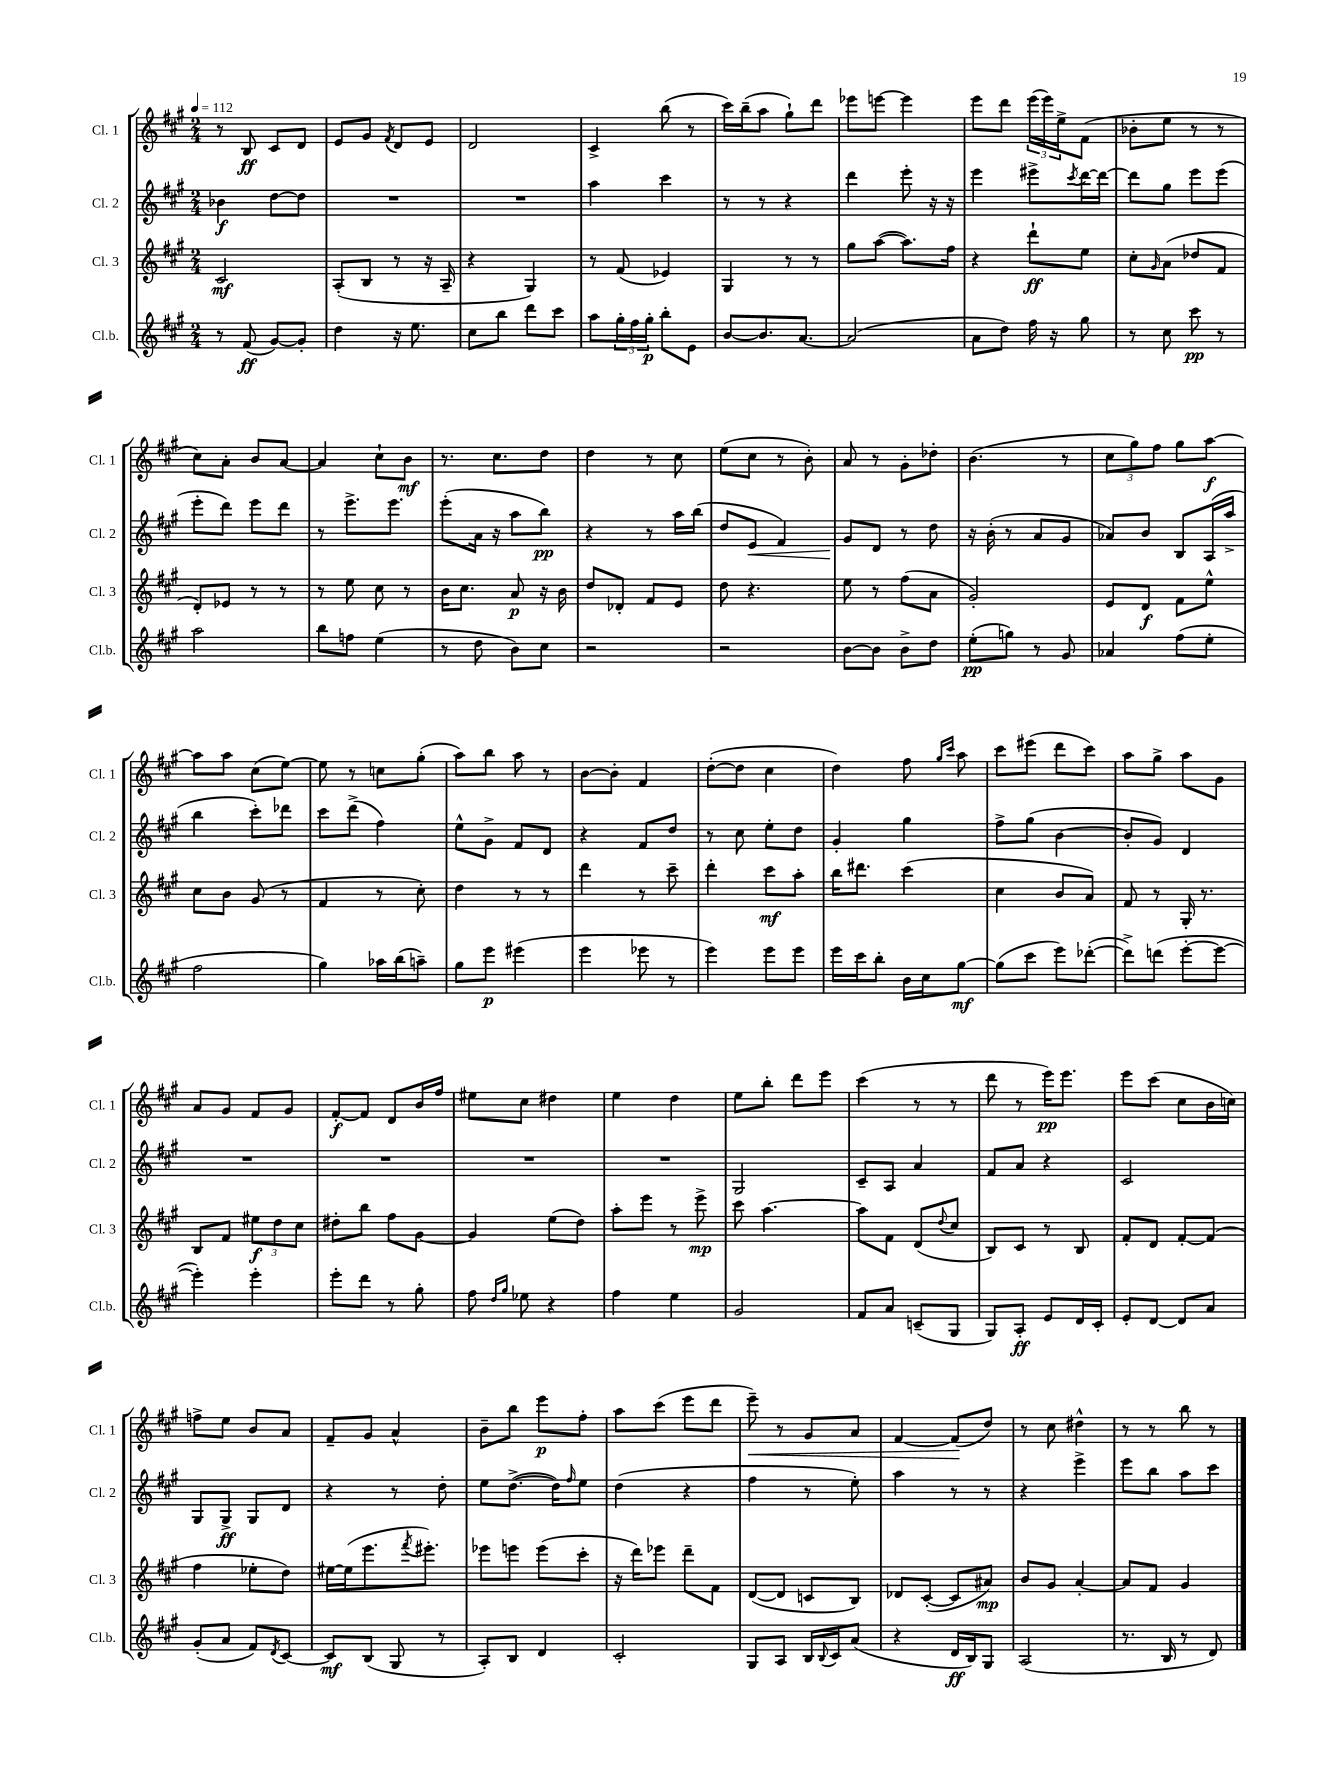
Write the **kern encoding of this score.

**kern	**dynam	**kern	**dynam	**kern	**dynam	**kern	**dynam
*part4	*part4	*part3	*part3	*part2	*part2	*part1	*part1
*staff4	*staff4	*staff3	*staff3	*staff2	*staff2	*staff1	*staff1
*I"Cl.b.	*	*I"Cl. 3	*	*I"Cl. 2	*	*I"Cl. 1	*
*I'Cl.b.	*	*I'Cl. 3	*	*I'Cl. 2	*	*I'Cl. 1	*
*clefG2	*	*clefG2	*	*clefG2	*	*clefG2	*
*k[f#c#g#]	*	*k[f#c#g#]	*	*k[f#c#g#]	*	*k[f#c#g#]	*
*M2/4	*	*M2/4	*	*M2/4	*	*M2/4	*
*MM112	*	*MM112	*	*MM112	*	*MM112	*
=1	=1	=1	=1	=1	=1	=1	=1
8r	.	2c#/	mf	4b-X\	f	8r	.
(8f#/	ff	.	.	.	.	8B/	ff
[8g#/L)	.	.	.	[8dd\L	.	8c#/L	.
8g#'/J]	.	.	.	8dd\J]	.	8d/J	.
=2	=2	=2	=2	=2	=2	=2	=2
4dd\	.	(8A'/L	.	2r	.	8e/L	.
.	.	8B/J	.	.	.	8g#/J	.
.	.	.	.	.	.	8qf#/	.
16r	.	8r	.	.	.	8d/L	.
8.ee\	.	.	.	.	.	.	.
.	.	16r	.	.	.	8e/J	.
.	.	16A~/	.	.	.	.	.
=3	=3	=3	=3	=3	=3	=3	=3
8cc#\L	.	4r	.	2r	.	2d/	.
8bb\J	.	.	.	.	.	.	.
8ddd\L	.	4G#/)	.	.	.	.	.
8ccc#\J	.	.	.	.	.	.	.
=4	=4	=4	=4	=4	=4	=4	=4
8aa\L	.	8r	.	4aa\	.	4c#^/	.
24gg#'\L	.	(8f#/	.	.	.	.	.
24ff#\	.	.	.	.	.	.	.
24gg#'\JJ	p	.	.	.	.	.	.
8bb'\L	.	4e-X/)	.	4ccc#\	.	(8bb\	.
8e\J	.	.	.	.	.	8r	.
=5	=5	=5	=5	=5	=5	=5	=5
[8b/L	.	4G#/	.	8r	.	16ccc#\LL)	.
.	.	.	.	.	.	(16bb~\J	.
8.b/]	.	.	.	8r	.	8aa\J	.
.	.	8r	.	4r	.	8gg#`\L)	.
[8.a/J	.	.	.	.	.	.	.
.	.	8r	.	.	.	8ddd\J	.
=6	=6	=6	=6	=6	=6	=6	=6
(2a/]	.	8gg#\L	.	4ddd\	.	8eee-X\L	.
.	.	([8aa\J	.	.	.	[8eeen\J	.
.	.	8.aa\L])	.	8eee'\	.	4eee\]	.
.	.	.	.	16r	.	.	.
.	.	16ff#\Jk	.	16r	.	.	.
=7	=7	=7	=7	=7	=7	=7	=7
8a\L	.	4r	.	4eee\	.	8eee\L	.
8dd\J)	.	.	.	.	.	8ddd\J	.
16ff#\	.	8ddd`\L	ff	8eee#X^\L	.	(24eee\LL	.
.	.	.	.	.	.	24eee\)	.
16r	.	.	.	.	.	.	.
.	.	.	.	.	.	24ee^\J	.
.	.	.	.	8qccc#/	.	.	.
8gg#\	.	8ee\J	.	[16ddd\L	.	(8f#\J	.
.	.	.	.	16ddd\JJ_	.	.	.
=8	=8	=8	=8	=8	=8	=8	=8
8r	.	8cc#'\L	.	8ddd\L]	.	8b-X'\L	.
.	.	16qqg#/	.	.	.	.	.
8cc#\	.	(8a\J	.	8gg#\J	.	8ee\J	.
8ccc#\	pp	8dd-X/L	.	8eee\L	.	8r	.
8r	.	8f#/J	.	(8eee\J	.	8r	.
!!LO:LB:g=z
=9	=9	=9	=9	=9	=9	=9	=9
2aa\	.	8d'/L)	.	8eee'\L	.	8cc#\L)	.
.	.	8e-X/J	.	8ddd\J)	.	8a'\J	.
.	.	8r	.	8eee\L	.	8b/L	.
.	.	8r	.	8ddd\J	.	[8a/J	.
=10	=10	=10	=10	=10	=10	=10	=10
8bb\L	.	8r	.	8r	.	4a/]	.
8ffn\J	.	8ee\	.	8.eee^\L	.	.	.
(4ee\	.	8cc#\	.	.	.	8cc#`\L	.
.	.	.	.	8.eee\J	.	.	.
.	.	8r	.	.	.	8b\J	mf
=11	=11	=11	=11	=11	=11	=11	=11
8r	.	16b\KL	.	(8eee'\L	.	8.r	.
.	.	8.cc#\J	.	.	.	.	.
8dd\	.	.	.	16a\Jk	.	.	.
.	.	.	.	16r	.	8.cc#\L	.
8b\L)	.	8a/	p	8aa\L	.	.	.
8cc#\J	.	16r	.	8bb\J)	pp	8dd\J	.
.	.	16b\	.	.	.	.	.
=12	=12	=12	=12	=12	=12	=12	=12
2r	.	8dd/L	.	4r	.	4dd\	.
.	.	8d-X'/J	.	.	.	.	.
.	.	8f#/L	.	8r	.	8r	.
.	.	8e/J	.	16aa\LL	.	8cc#\	.
.	.	.	.	(16bb\JJ	.	.	.
=13	=13	=13	=13	=13	=13	=13	=13
2r	.	8dd\	.	8dd/L	.	(8ee\L	.
!	!	!	!	!	!LO:HP:b	!	!
.	.	4.r	.	8e/J	<	8cc#\J	.
.	.	.	.	4f#/)	.	8r	.
.	.	.	.	.	.	8b'\)	.
=14	=14	=14	=14	=14	=14	=14	=14
[8b\L	.	8ee\	.	8g#/L	.	8a/	.
8b\J]	.	8r	.	8d/J	[	8r	.
8b^\L	.	(8ff#\L	.	8r	.	8g#'\L	.
8dd\J	.	8a\J	.	8dd\	.	8dd-X'\J	.
=15	=15	=15	=15	=15	=15	=15	=15
(8ee'\L	pp	2g#'/)	.	16r	.	(4.b\	.
.	.	.	.	(16b'\	.	.	.
8ggn\J)	.	.	.	8r	.	.	.
8r	.	.	.	8a/L	.	.	.
8g#/	.	.	.	8g#/J	.	8r	.
=16	=16	=16	=16	=16	=16	=16	=16
4a-X/	.	8e/L	.	8a-X/L)	.	12cc#\L	.
.	.	.	.	.	.	12gg#\)	.
.	.	8d/J	f	8b/J	.	.	.
.	.	.	.	.	.	12ff#\J	.
(8ff#\L	.	8f#\L	.	8B/L	.	8gg#\L	.
8ee'\J	.	8ee^^\J	.	(16A/L	.	[8aa\J	f
.	.	.	.	16aa^/JJ	.	.	.
!!LO:LB:g=z
=17	=17	=17	=17	=17	=17	=17	=17
2ff#\	.	8cc#\L	.	4bb\	.	8aa\L]	.
.	.	8b\J	.	.	.	8aa\J	.
.	.	(8g#/	.	8ccc#'\L)	.	(8cc#\L	.
.	.	8r	.	8ddd-X\J	.	[8ee\J)	.
=18	=18	=18	=18	=18	=18	=18	=18
4gg#\)	.	4f#/	.	8ccc#\L	.	8ee\]	.
.	.	.	.	(8ddd^\J	.	8r	.
16aa-X\LL	.	8r	.	4ff#\)	.	8ccn\L	.
(16bb\J	.	.	.	.	.	.	.
8aan~\J)	.	8cc#'\)	.	.	.	(8gg#'\J	.
=19	=19	=19	=19	=19	=19	=19	=19
8gg#\L	.	4dd\	.	8ee^^\L	.	8aa\L)	.
8eee\J	p	.	.	8g#^\J	.	8bb\J	.
(4eee#X\	.	8r	.	8f#/L	.	8aa\	.
.	.	8r	.	8d/J	.	8r	.
=20	=20	=20	=20	=20	=20	=20	=20
4eee\	.	4ddd\	.	4r	.	[8b\L	.
.	.	.	.	.	.	8b'\J]	.
8eee-X\	.	8r	.	8f#/L	.	4f#/	.
8r	.	8ccc#~\	.	8dd/J	.	.	.
=21	=21	=21	=21	=21	=21	=21	=21
4eee\)	.	4ddd'\	.	8r	.	([8dd'\L	.
.	.	.	.	8cc#\	.	8dd\J]	.
8eee\L	.	8ccc#\L	mf	8ee'\L	.	4cc#\	.
8eee\J	.	8aa'\J	.	8dd\J	.	.	.
=22	=22	=22	=22	=22	=22	=22	=22
16eee\LL	.	16bb\KL	.	4g#'/	.	4dd\)	.
16ccc#\J	.	8.ddd#X\J	.	.	.	.	.
8bb'\J	.	.	.	.	.	.	.
16b\LL	.	(4ccc#\	.	4gg#\	.	8ff#\	.
16cc#\J	.	.	.	.	.	.	.
.	.	.	.	.	.	16qqgg#/LL	.
.	.	.	.	.	.	16qqccc#/JJ	.
[8gg#\J	mf	.	.	.	.	8aa\	.
=23	=23	=23	=23	=23	=23	=23	=23
(8gg#\L]	.	4cc#\	.	8ff#^\L	.	8ccc#\L	.
8ccc#\J	.	.	.	(8gg#\J	.	(8eee#X\J	.
8eee\L)	.	8b/L	.	[4b\	.	8ddd\L	.
([8ddd-X'\J	.	8a/J)	.	.	.	8ccc#\J)	.
=24	=24	=24	=24	=24	=24	=24	=24
8ddd-^\L])	.	8f#/	.	8b'/L]	.	8aa\L	.
(8dddn\J	.	8r	.	8g#/J)	.	8gg#^\J	.
[8eee'\L	.	16G#'/	.	4d/	.	8aa\L	.
.	.	8.r	.	.	.	.	.
8eee\J_	.	.	.	.	.	8g#\J	.
!!LO:LB:g=z
=25	=25	=25	=25	=25	=25	=25	=25
4eee'\])	.	8B/L	.	2r	.	8a/L	.
.	.	8f#/J	.	.	.	8g#/J	.
4eee'\	.	12ee#X\L	f	.	.	8f#/L	.
.	.	12dd\	.	.	.	.	.
.	.	.	.	.	.	8g#/J	.
.	.	12cc#\J	.	.	.	.	.
=26	=26	=26	=26	=26	=26	=26	=26
8eee'\L	.	8dd#X'\L	.	2r	.	[8f#'/L	f
8ddd\J	.	8bb\J	.	.	.	8f#/J]	.
8r	.	8ff#\L	.	.	.	8d/L	.
8gg#'\	.	[8g#\J	.	.	.	16b/L	.
.	.	.	.	.	.	16ff#/JJ	.
=27	=27	=27	=27	=27	=27	=27	=27
8ff#\	.	4g#/]	.	2r	.	8ee#X\L	.
16qqdd/LL	.	.	.	.	.	.	.
16qqgg#/JJ	.	.	.	.	.	.	.
8ee-X\	.	.	.	.	.	8cc#\J	.
4r	.	(8ee\L	.	.	.	4dd#X\	.
.	.	8dd\J)	.	.	.	.	.
=28	=28	=28	=28	=28	=28	=28	=28
4ff#\	.	8aa'\L	.	2r	.	4ee\	.
.	.	8eee\J	.	.	.	.	.
4ee\	.	8r	.	.	.	4dd\	.
.	.	8eee^\	mp	.	.	.	.
=29	=29	=29	=29	=29	=29	=29	=29
2g#/	.	8ccc#\	.	2G#/	.	8ee\L	.
.	.	[4.aa\	.	.	.	8bb'\J	.
.	.	.	.	.	.	8ddd\L	.
.	.	.	.	.	.	8eee\J	.
=30	=30	=30	=30	=30	=30	=30	=30
8f#/L	.	8aa\L]	.	8c#~/L	.	(4ccc#\	.
8a/J	.	8f#\J	.	8A/J	.	.	.
(8cn~/L	.	(8d/L	.	4a/	.	8r	.
.	.	8qqdd/	.	.	.	.	.
8G#/J	.	8cc#/J	.	.	.	8r	.
=31	=31	=31	=31	=31	=31	=31	=31
8G#/L)	.	8B/L)	.	8f#/L	.	8ddd\	.
8A'/J	ff	8c#/J	.	8a/J	.	8r	.
8e/L	.	8r	.	4r	.	16eee\KL)	pp
.	.	.	.	.	.	8.eee\J	.
16d/L	.	8B/	.	.	.	.	.
16c#'/JJ	.	.	.	.	.	.	.
=32	=32	=32	=32	=32	=32	=32	=32
8e'/L	.	8f#'/L	.	2c#/	.	8eee\L	.
[8d/J	.	8d/J	.	.	.	(8ccc#\J	.
8d/L]	.	[8f#'/L	.	.	.	8cc#\L	.
8a/J	.	(8f#/J]	.	.	.	16b\L	.
.	.	.	.	.	.	16ccn\JJ)	.
!!LO:LB:g=z
=33	=33	=33	=33	=33	=33	=33	=33
(8g#'/L	.	4ff#\	.	8G#/L	.	8ffn^\L	.
8a/J	.	.	.	8G#^/J	ff	8ee\J	.
8f#/L)	.	8ee-X'\L	.	8G#/L	.	8b/L	.
8qd/	.	.	.	.	.	.	.
[8c#/J	.	8dd\J)	.	8d/J	.	8a/J	.
=34	=34	=34	=34	=34	=34	=34	=34
8c#/L]	mf	[16ee#X\LL	.	4r	.	8f#~/L	.
.	.	(16ee#\J]	.	.	.	.	.
(8B/J	.	8.eee\	.	.	.	8g#/J	.
8G#/	.	.	.	8r	.	4a^^/	.
.	.	8qfff#/	.	.	.	.	.
.	.	8.eee#X'\J)	.	.	.	.	.
8r	.	.	.	8dd'\	.	.	.
=35	=35	=35	=35	=35	=35	=35	=35
8A'/L)	.	8eee-X\L	.	8ee\L	.	8b~\L	.
8B/J	.	8eeen\J	.	([8.dd^\J	.	8bb\J	.
4d/	.	(8eee\L	.	.	.	8eee\L	p
.	.	.	.	16dd\KL])	.	.	.
.	.	.	.	16qqff#/	.	.	.
.	.	8ccc#'\J	.	8ee\J	.	8ff#'\J	.
=36	=36	=36	=36	=36	=36	=36	=36
2c#'/	.	16r	.	(4dd\	.	8aa\L	.
.	.	16ddd\KL)	.	.	.	.	.
.	.	8eee-X\J	.	.	.	(8ccc#\J	.
.	.	8ddd~\L	.	4r	.	8eee\L	.
.	.	8f#\J	.	.	.	8ddd\J	.
=37	=37	=37	=37	=37	=37	=37	=37
!	!	!	!	!	!	!	!LO:HP:b
8G#/L	.	([8d/L	.	4ff#\	.	8eee~\)	<
8A/J	.	8d/J]	.	.	.	8r	.
16B/LL	.	8cn/L	.	8r	.	8g#/L	.
8qqB/	.	.	.	.	.	.	.
16c#/J	.	.	.	.	.	.	.
(8a/J	.	8B/J)	.	8ee'\)	.	8a/J	.
=38	=38	=38	=38	=38	=38	=38	=38
4r	.	8d-X/L	.	4aa\	.	[4f#/	.
.	.	([8c#'/J	.	.	.	.	.
16d/LL	ff	8c#/L]	.	8r	.	(8f#/L]	.
16B/J)	.	.	.	.	.	.	.
8G#/J	.	8a#X/J)	mp	8r	.	8dd/J)	[
=39	=39	=39	=39	=39	=39	=39	=39
(2A/	.	8b/L	.	4r	.	8r	.
.	.	8g#/J	.	.	.	8cc#\	.
.	.	[4a'/	.	4eee^\	.	4dd#X^^\	.
=40	=40	=40	=40	=40	=40	=40	=40
8.r	.	8a/L]	.	8eee\L	.	8r	.
.	.	8f#/J	.	8bb\J	.	8r	.
16B/	.	.	.	.	.	.	.
8r	.	4g#/	.	8aa\L	.	8bb\	.
8d/)	.	.	.	8ccc#\J	.	8r	.
==	==	==	==	==	==	==	==
*-	*-	*-	*-	*-	*-	*-	*-
